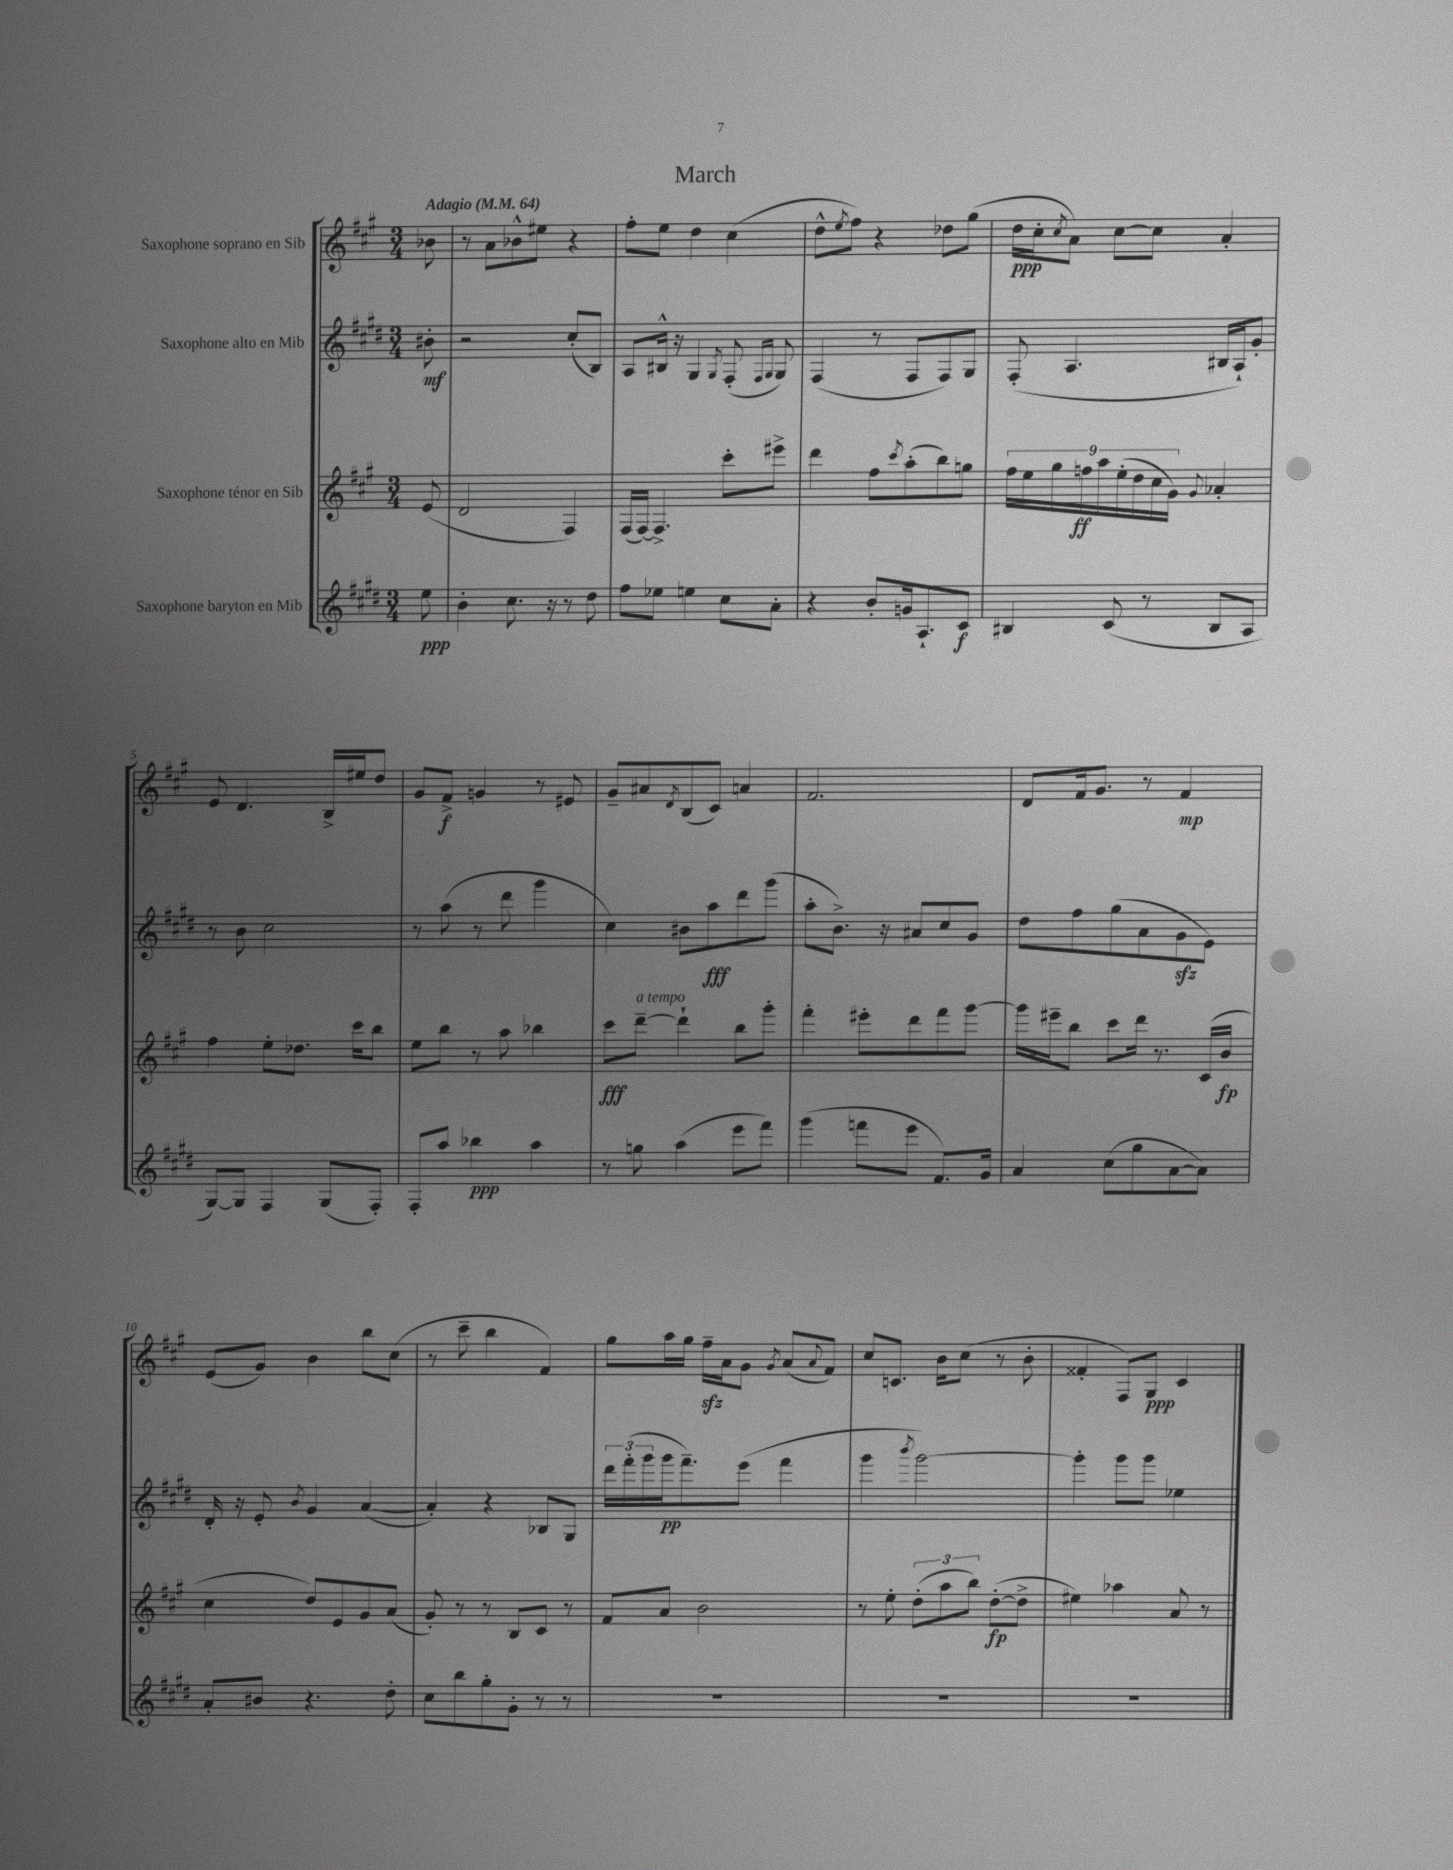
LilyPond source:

\header { title = "March" }
<<
\new StaffGroup <<
\new Staff = "s0" \with { instrumentName = "Saxophone soprano en Sib" } {
    \clef treble \key a \major \numericTimeSignature \time 3/4 \partial 8 \tempo "Adagio" 4 = 64
    bes'8 |
    r8 a'8 bes'8-^ eis''8 r4 |
    fis''8-. e''8 d''4 cis''4( |
    d''8-^ \acciaccatura { e''8 } fis''8) r4 des''8 gis''8( |
    d''16\ppp cis''16-. \acciaccatura { cis''8 } a'8) cis''8~ cis''8 a'4-. |
    e'8 d'4. b16-> eis''16 d''8 |
    gis'8 fis'8->\f g'4 r8 eis'8 |
    gis'8-- ais'8 \acciaccatura { d'8 } b8( cis'8) a'4 |
    fis'2. |
    d'8 fis'16 gis'8. r8 fis'4\mp |
    e'8( gis'8) b'4 b''8 cis''8( |
    r8 cis'''8-- b''4 fis'4) |
    gis''8 a''16 gis''16 fis''16--\sfz a'16 gis'8 \acciaccatura { gis'8 } a'8( \appoggiatura { a'8 } fis'8) |
    cis''8 c'8. b'16 cis''8( r8 b'8-. |
    fisis'4-. fis8) gis8\ppp cis'4 \bar "|." |
}
\new Staff = "s1" \with { instrumentName = "Saxophone alto en Mib" } {
    \clef treble \key e \major \numericTimeSignature \time 3/4 \partial 8
    bis'8-.\mf |
    r2 cis''8-.( b8) |
    a8 bis16-^ r16 gis4 \acciaccatura { gis8 } fis8-.( \grace { fis16 gis16 } gis8) |
    fis4( r8 fis8 fis8) gis8 |
    fis8-.( a4. bis16 a16-!) gis'8-. |
    r8 b'8 cis''2 |
    r8 a''8( r8 dis'''8 gis'''4 |
    cis''4) bis'8 a''8\fff dis'''8 gis'''8( |
    a''8-. b'8.->) r16 ais'8 cis''8 gis'8 |
    dis''8 fis''8 gis''8( a'8 gis'8\sfz e'8) |
    dis'16-. r16 e'8-. \acciaccatura { b'8 } gis'4 a'4~( |
    a'4-.) r4 bes8 gis8 |
    \tuplet 3/2 { dis'''16 fis'''16-.( gis'''16 } gis'''16\pp fis'''8.--) e'''8( fis'''4 |
    gis'''4 \acciaccatura { b'''8 } gis'''2~) |
    gis'''4-. gis'''8 gis'''8 ees''4 \bar "|." |
}
\new Staff = "s2" \with { instrumentName = "Saxophone ténor en Sib" } {
    \clef treble \key a \major \numericTimeSignature \time 3/4 \partial 8
    e'8( |
    d'2 fis4) |
    fis16( fis16~) fis4.-> cis'''8-. eis'''8-> |
    d'''4 fis''8 \acciaccatura { cis'''8 } a''8-.( b''8) g''8 |
    \tuplet 9/8 { fis''16 e''16 gis''16 f''16\ff a''16 e''16-.( d''16 cis''16 gis'16) } \appoggiatura { gis'8 } aes'4-. |
    fis''4 e''8-. des''8. cis'''16 b''8 |
    e''8 b''8 r8 a''8 bes''4 |
    cis'''8\fff d'''8~--^\markup { \italic "a tempo" } d'''4-! b''8 gis'''8-. |
    fis'''4-. eis'''8-. d'''8 fis'''8 gis'''8~ |
    gis'''16 eis'''16-- b''8 cis'''8 d'''16 r8. cis'16( b'16\fp |
    cis''4 d''8) e'8 gis'8 a'8( |
    gis'8-.) r8 r8 b8 cis'8 r8 |
    fis'8 a'8 b'2 |
    r8 e''8-. \tuplet 3/2 { d''8-.( a''8 b''8) } d''8~-.\fp( d''8-> |
    eis''4) aes''4 a'8 r8 \bar "|." |
}
\new Staff = "s3" \with { instrumentName = "Saxophone baryton en Mib" } {
    \clef treble \key e \major \numericTimeSignature \time 3/4 \partial 8
    e''8\ppp |
    b'4-. cis''8. r16 r8 dis''8 |
    fis''8 ees''8 e''4 cis''8 a'8-. |
    r4 b'8-. g'16 a8.-! cis'8\f |
    bis4 cis'8( r8 bis8 a8 |
    gis8~) gis8 fis4 gis8( fis8-.) |
    fis8-. a''8 bes''4\ppp a''4 |
    r8 g''8 a''4( e'''8 fis'''8) |
    gis'''4( f'''8 e'''8 fis'8.) gis'16 |
    a'4 cis''8( gis''8 a'8~ a'8) |
    a'8-. bis'8 r4. dis''8-. |
    cis''8 b''8 gis''8-. gis'8-. r8 r8 |
    R2. |
    R2. |
    R2. \bar "|." |
}
>>
>>
